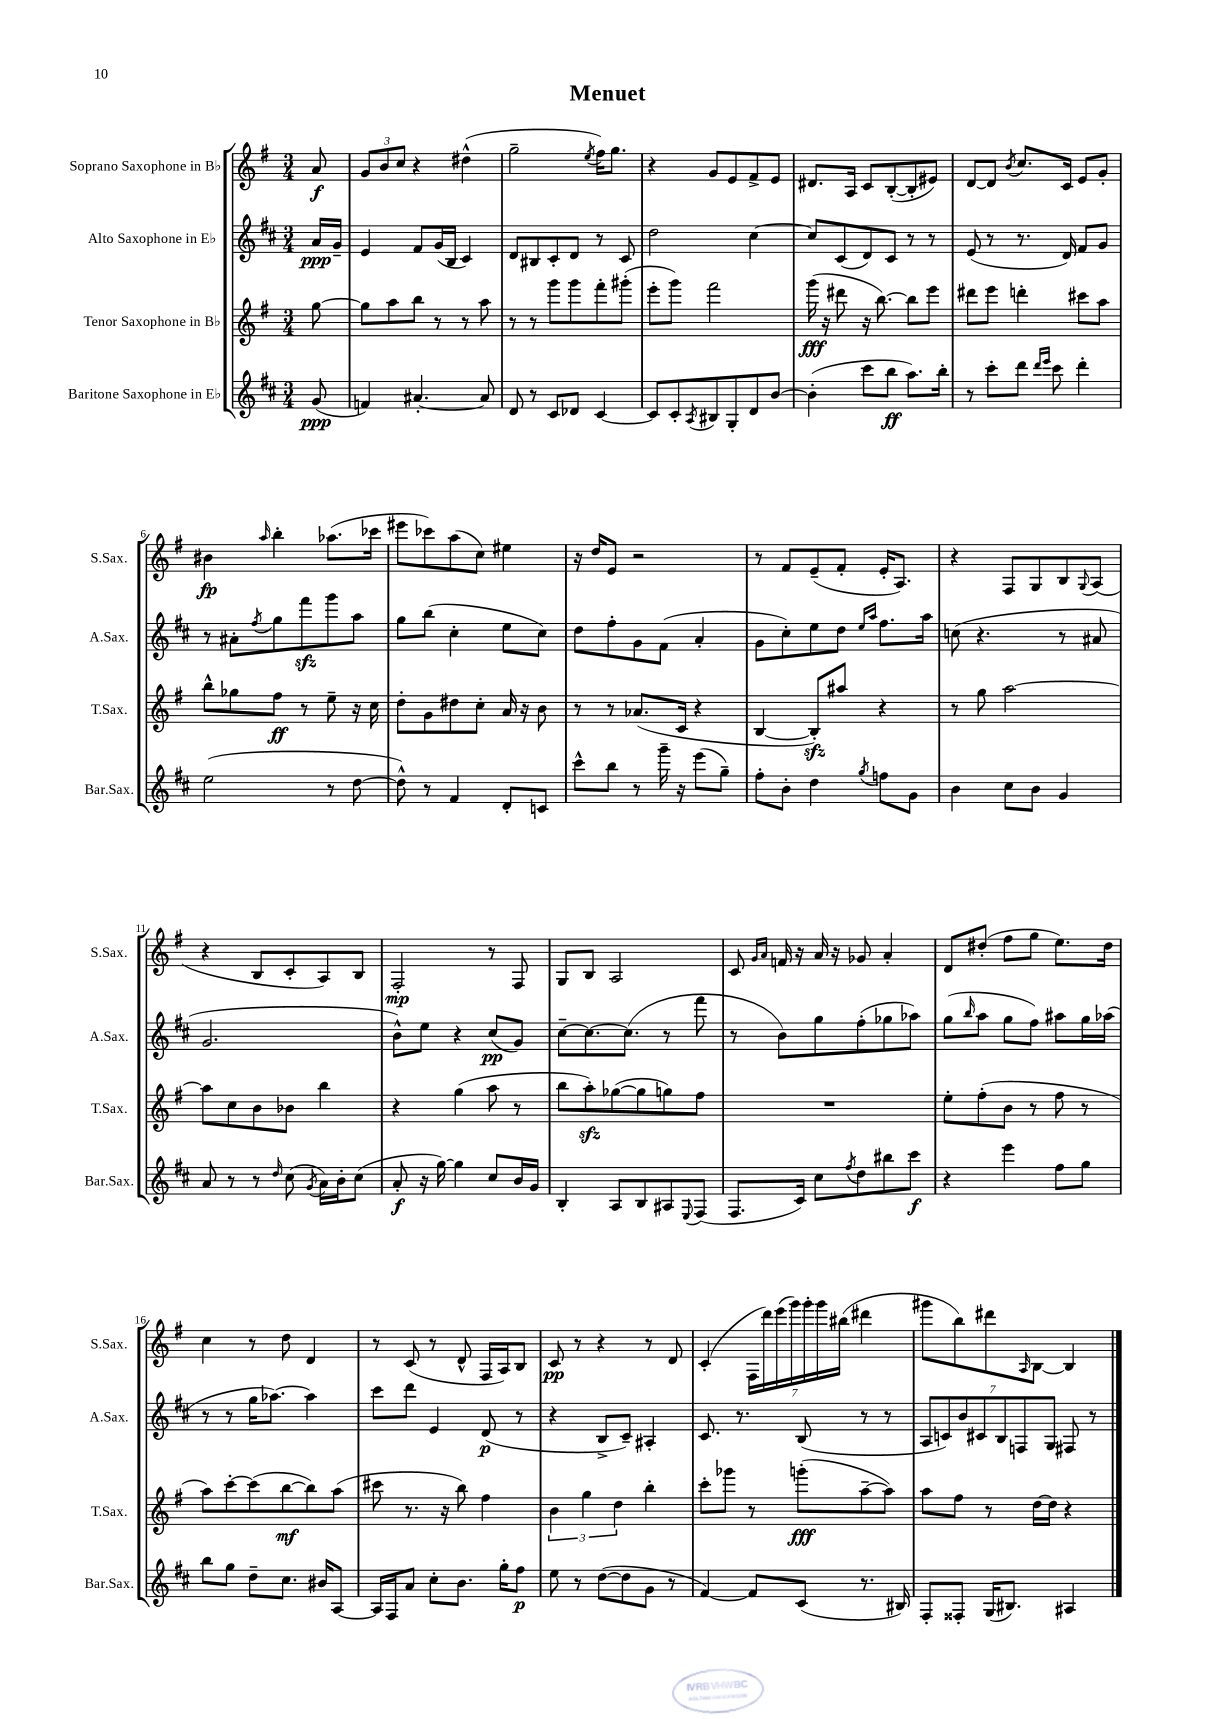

**kern	**kern	**kern	**kern
*staff4	*staff3	*staff2	*staff1
*clefG2	*clefG2	*clefG2	*clefG2
*k[f#c#]	*k[f#]	*k[f#c#]	*k[f#]
*M3/4	*M3/4	*M3/4	*M3/4
(8g	[8gg	16a	8a
.	.	16g~	.
=	=	=	=
4f)	8gg]	4e	12g
.	.	.	12b
.	8aa	.	.
.	.	.	12cc
[4.a#'	8bb	8f#	4r
.	8r	(16g	.
.	.	16B	.
.	8r	4c#)	(4dd#^^
8a#]	8aa	.	.
=	=	=	=
8d	8r	8d	2gg~
8r	8r	8B#	.
8c#	8ggg	8c#'	.
8d-	8ggg	8d	.
.	.	.	8qee
[4c#	8fff#'	8r	16ff#)
.	.	.	8.gg
.	(8ggg#'	8c#	.
=	=	=	=
8c#]	8eee'	2dd	4r
8c#'	8ggg)	.	.
8qA	.	.	.
8B#	2fff#	.	8g
8G'	.	.	8e
8d	.	[4cc#	8f#^
[8b	.	.	8e
=	=	=	=
(4b']	(16ggg	8cc#]	8.d#
.	16r	.	.
.	8ddd#	(8c#	.
.	.	.	16A
8ccc#	16r	8d)	8c
.	[8.bb)	.	.
8bb	.	8c#	([8B'
8.aa)	8bb]	8r	8B']
.	8eee	8r	8e#)
16bb'	.	.	.
=	=	=	=
8r	8ddd#	(8e	[8d
8ccc#'	8eee	8r	8d]
.	.	.	8qb
8ddd	4ddd'	8.r	8.cc
16qqddd	.	.	.
16qqeee	.	.	.
8ccc#	.	.	.
.	.	16d)	16c
4ddd'	8ccc#	8f#	8e
.	8aa	8g	8g'
=	=	=	=
(2ee	8bb^^	8r	4b#
.	8gg-	8a#'	.
.	.	8qff#	16qqaa
.	8ff#	8gg	4bb'
.	8r	8fff#	.
8r	8ee~	8ggg	(8.aa-
[8dd	16r	8aa	.
.	16cc	.	16ccc-
=	=	=	=
8dd^^])	8dd'	8gg	8eee#
8r	8g	(8bb	8ccc-)
4f#	8dd#	4cc#'	(8aa
.	8cc'	.	8cc)
8d'	16a	8ee	4ee#
.	16r	.	.
8c	8b	8cc#)	.
=	=	=	=
8ccc#^^	8r	8dd	16r
.	.	.	16dd
8bb	8r	8ff#'	8e
8r	(8.a-	8g	2r
16ggg~	.	(8f#	.
16r	16c	.	.
(8eee	4r	4a'	.
8gg~)	.	.	.
=	=	=	=
8ff#'	[4B	8g	8r
8b'	.	8cc#')	8f#
4dd	8B'])	8ee	(8e~
.	8aa#	8dd	8f#'
.	.	16qqee	.
8qgg	.	16qqaa	.
8ff	4r	8.ff#	16e'
.	.	.	8.A)
8g	.	.	.
.	.	16aa	.
=	=	=	=
4b	8r	(8cc	4r
.	8gg	4.r	.
8cc#	[2aa	.	8F#
8b	.	.	8G
4g	.	8r	8B
.	.	.	8qqG
.	.	8a#	(8A
=	=	=	=
8a	8aa]	2.g	4r
8r	8cc	.	.
8r	8b	.	8B
16qqdd	.	.	.
(8cc#	8b-	.	8c'
8qg	.	.	.
16a)	4bb	.	8A)
16b'	.	.	.
(8cc#	.	.	8B
=	=	=	=
8a'	4r	8b^^)	2F#'
16r	.	8ee	.
[16gg)	.	.	.
4gg]	(4gg	4r	.
8cc#	8aa	(8cc#	8r
16b	8r	8g)	8F#
16g	.	.	.
=	=	=	=
4B'	8bb	[8cc#~	8G
.	8aa')	8.cc#_	8B
8A	([8gg-	.	2A
.	.	(8.cc#]	.
8B	8gg-]	.	.
8A#	8gg)	8r	.
8qqE	.	.	.
(8F#	8ff#	8fff#	.
=	=	=	=
8.F#	2.r	8r	8c
.	.	.	16qqg
.	.	.	16qqa
.	.	8b)	16f
16c#)	.	.	16r
8cc#	.	8gg	16a
.	.	.	16r
8qff#	.	.	.
8dd	.	(8ff#'	8g-
8bb#	.	8gg-	4a'
8ccc#	.	8aa-)	.
=	=	=	=
4r	8ee'	(8gg	8d
.	.	16qqbb	.
.	(8ff#'	8aa	(8dd#'
4eee	8b	8gg	8ff#
.	8r	8ff#)	8gg
8ff#	8ff#	8aa#	8.ee)
8gg	8r	16gg	.
.	.	(16aa-	16dd#
=	=	=	=
8bb	8aa)	8r	4cc
8gg	[8ccc'	8r	.
8dd~	(8ccc]	16gg	8r
.	.	[8.aa-)	.
8.cc#	[8bb	.	8dd
.	8bb])	4aa-]	4d
16b#	.	.	.
[8A	(8aa	.	.
=	=	=	=
16A]	8ccc#	8ccc#	8r
16F#	.	.	.
8a	8.r	8ddd	(8c
8cc#'	.	4e	8r
.	16r	.	.
8.b	8bb)	.	8d^^
.	4ff#	(8d	16F#
16gg'	.	.	16A)
8ff#	.	8r	8B
=	=	=	=
8ee	6b	4r	8c
8r	.	.	8r
.	6gg	.	.
([8dd	.	8B^	4r
.	6dd	.	.
8dd]	.	8c#~)	.
8g	4bb'	4A#'	8r
8r	.	.	8d
=	=	=	=
[4f#)	8ccc'	8.c#	(4c'
.	8ggg-	.	.
.	.	8.r	.
8f#]	8r	.	28F#
.	.	.	28ddd)
.	.	.	(28eee
.	.	.	28ggg)
(8c#	(8ggg'	(8B	.
.	.	.	28ggg'
.	.	.	28ggg
.	.	.	(28bb#
8.r	[8aa~	8r	4ddd#
.	8aa])	8r	.
16B#)	.	.	.
=	=	=	=
8F#'	8aa	14A	8ggg#
.	.	14c)	.
8F##'	8ff#	.	8bb)
.	.	14b	.
.	.	14c#	.
(16G	8r	.	8ddd#
.	.	14B	.
8.B#)	.	.	.
.	.	14F	.
.	.	.	16qqA
.	[16dd	.	[8B
.	.	14G	.
.	16dd]	.	.
4A#	4r	8F#	4B]
.	.	8r	.
==	==	==	==
*-	*-	*-	*-
